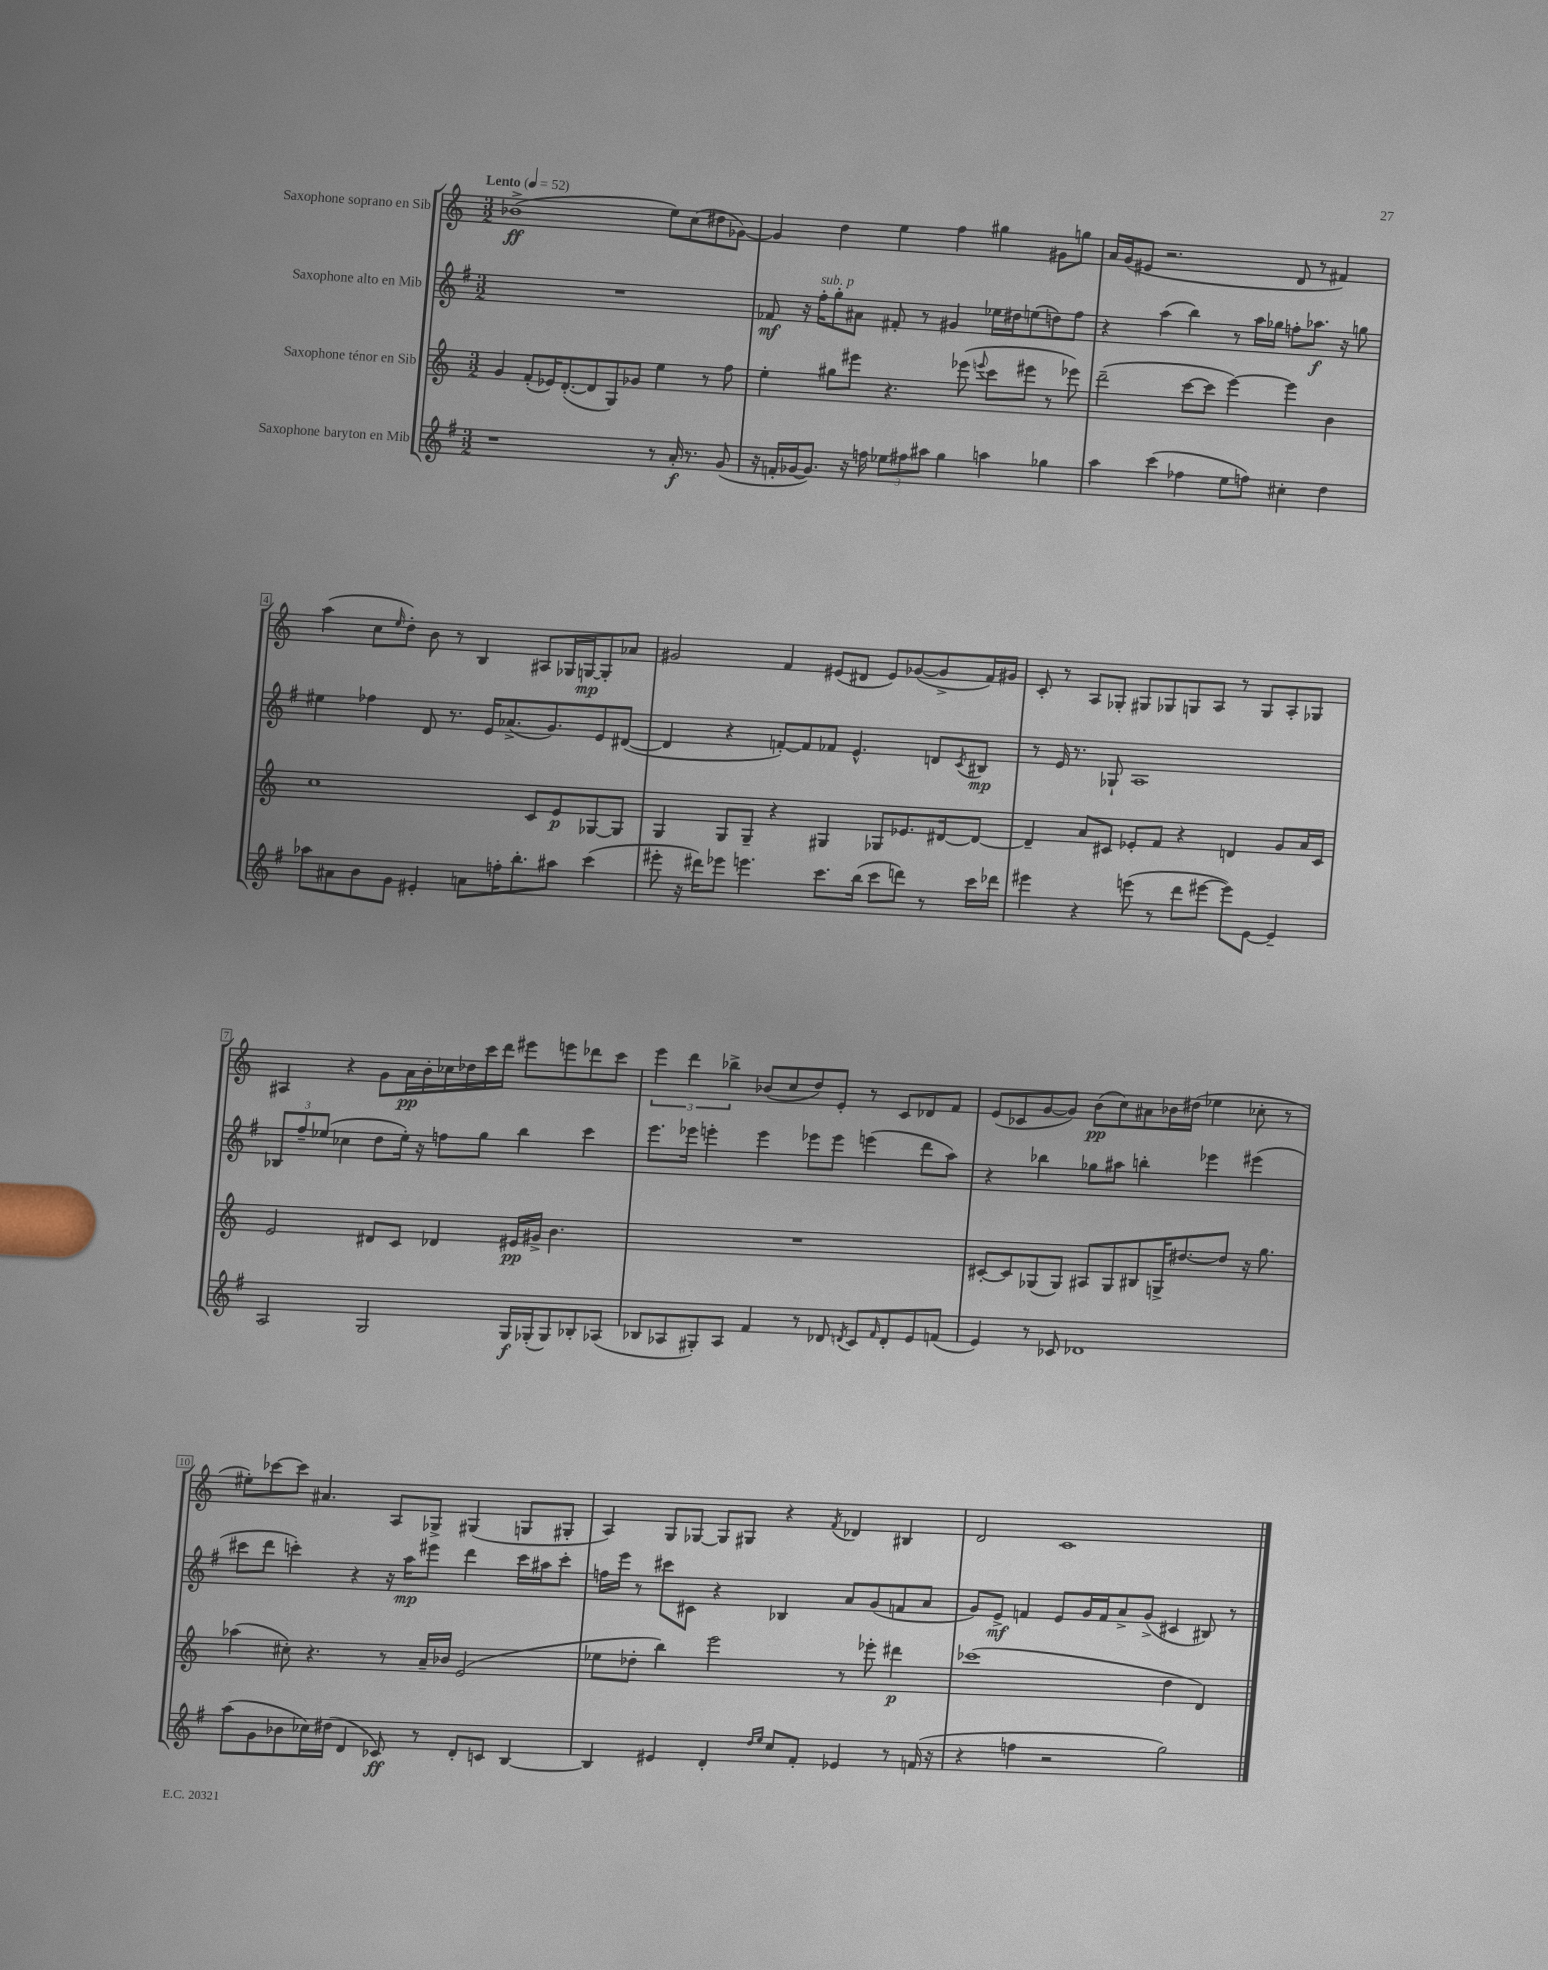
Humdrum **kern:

**kern	**kern	**kern	**kern
*staff4	*staff3	*staff2	*staff1
*clefG2	*clefG2	*clefG2	*clefG2
*k[f#]	*k[]	*k[f#]	*k[]
*M3/2	*M3/2	*M3/2	*M3/2
*MM52	*MM52	*MM52	*MM52
1r	4g/	1.r	(1b-^
.	(8f'/L	.	.
.	16e-/K)	.	.
.	([8.d'/	.	.
.	8d/]	.	.
.	8G/)	.	.
.	8g-/J	.	.
8r	4ee\	.	8ee\L)
16a'/	.	.	(8cc\
8.r	.	.	.
.	8r	.	8dd#\
(8g/	8ff\	.	[8g-\J)
=	=	=	=
16r	4ee'\	8f-/	4g-/]
16f'/LL	.	.	.
[16g-/J	.	16r	.
8.g-/]J)	.	16ff#'\LK	.
.	8gg#\L	8gg'\	4dd\
16r	8eee#\J	8a#\J	.
16ff\	.	.	.
12ee-\L	4.r	8f#'/	4ee\
12ff#\	.	.	.
.	.	8r	.
12aa#\J	.	.	.
4gg\	.	4g#/	4ff\
.	(8eee-\	.	.
.	8qqeee/	.	.
4aa\	8ccc\L	16ee-\LL	4gg#\
.	.	16dd#\J	.
.	8eee#\J	(8ee\	.
4gg-\	8r	8dd\)	8g#\L
.	8eee-\)	8ff#\J	8gg\J
=	=	=	=
4aa\	(2ddd~\	4r	16a/LL
.	.	.	(16g/J
.	.	.	8e#/J
(4ccc\	.	(4aa\	2.r
4ff-\	[8ccc\L	4bb\)	.
.	8ccc\]J	.	.
8ee\L	[4eee\)	8r	.
8ff\J)	.	16aa\LL	.
.	.	16gg-\JJ	.
4cc#'\	4eee\]	8ff'\L	8d/
.	.	8.aa-\J	8r
4dd\	4b\	.	4f#/)
.	.	16r	.
.	.	8gg\	.
=	=	=	=
8aa-\L	1cc	4ee#\	(4aa\
8a#\	.	.	.
8b\	.	4ff-\	8cc\L
.	.	.	16qqee/
8g\J	.	.	8dd'\J)
4e#'/	.	8d/	8b\
.	.	8.r	8r
8a\L	.	.	4B/
.	.	16e/LK	.
16ff'\K	.	(8.a-^/	.
8.bb'\	.	.	.
.	8c/L	.	8A#/L
.	.	8.g/)	.
8aa#\J	8e/	.	16G-/L
.	.	.	[16G/J
(4ccc\	[8G-/	8e/	8G'/]
.	8G-/]J	([8d#/J	8a-/J
=	=	=	=
8eee#'\	4G/	4d#/]	2g#/
16r	.	.	.
16ddd#\LK)	.	.	.
8eee-\J	8G/L	4r	.
4.eee\	8G~/J	.	.
.	4r	[8f'/L)	4f/
.	.	8f/]	.
8.ccc\L	4G#/	8f-/J	(8e#/L
.	.	4.e^^/	8d#/J
(16bb\Jk	.	.	.
8ccc\L	8G-/L	.	8e#/L)
8ddd\J)	8.e-/	.	([8g-/
8r	.	8d/L	8g-^/]
.	[16d#/k	.	.
.	.	8qc/	.
16ccc\LL	8d#/_J	8B#/J	16f/L)
16ddd-\JJ	.	.	16g#/JJ
=	=	=	=
4eee#\	4d#~/]	8r	8c'/
.	.	16e/	8r
.	.	8.r	.
4r	8a/L	.	8A/L
.	8c#/J	8G-`/	8G-'/J
(8eee\	8e-'/L	1A	8G#/L
8r	8f/J	.	8G-/
8ddd\L	4r	.	8G/
[8eee#\J	.	.	8A/J
8eee#\]L)	4d/	.	8r
[8e\J	.	.	8G/L
4e~/]	8g/L	.	8A'/
.	16a/L	.	8G-/J
.	16c#/JJ	.	.
=	=	=	=
2A/	2e/	12B-/L	4A#/
.	.	12ff#~/	.
.	.	(12ee-/J	.
.	.	4cc-\	4r
2G/	8d#/L	8dd\L	8g\L
.	8c/J	16ee-'\Jk)	16a\L
.	.	16r	16b'\
.	4d-/	8ff\L	16cc-\
.	.	.	16dd-\
.	.	8gg\J	16ccc\
.	.	.	16ddd\JJ
16G/LL	16e#/LL	4bb\	8eee#\L
(16G-'/J	16g#^/JJ	.	.
8G-/)	4.b\	.	8eee\
8B-'/	.	4ccc\	8ddd-\
(8A-/J	.	.	8ccc\J
=	=	=	=
8B-/L	1.r	8.eee\L	6eee\
8A-/	.	.	.
.	.	.	6ddd\
.	.	16eee-\Jk	.
8G#'/)	.	4eee'\	.
.	.	.	6bb-^\
8A-/J	.	.	.
4f#/	.	4eee\	(8b-/L
.	.	.	8cc/
8r	.	8eee-\L	8dd/)
8d-/	.	8eee-\J	8e'/J
8qd/	.	.	.
8c/L	.	(4eee\	8r
16qqf#/	.	.	.
8d'/	.	.	8c/L
8e/	.	8ddd\L	8d-/
(8f/J	.	8aa\J)	8f/J
=	=	=	=
4e/)	[8c#'/L	4r	(8e/L
.	8c#/]	.	8c-/
8r	(8G-/	4bb-\	[8g/
8c-/	8G-/J)	.	8g/]J)
1d-	8A#/L	8gg-\L	(8b\L
.	8G-/	8aa#\J	8cc\)
.	8B#/	4bb'\	8a#\
.	16G^/K	.	16b-\L
.	[8.dd#/	.	(16dd#\JJ
.	.	4eee-\	4ee-\
.	8dd#/]J	.	.
.	16r	(4eee#\	8cc-'\
.	8.gg\	.	.
.	.	.	8r
=	=	=	=
(8aa\L	(4aa-\	8ccc#\L	8ee#'\L)
8g\	.	8ddd\J	[8ccc-\
8b-\	8cc#'\)	4ccc'\)	8ccc-\]J
16cc-\L)	4.r	.	4.a#/
(16dd#\JJ	.	.	.
4d/	.	4r	.
8c-/)	8r	16r	8A/L
.	.	16aa\LK	.
8r	16a~/LL	8eee#\J	8G-^/J
.	16b-/JJ	.	.
8d'/L	(2e/	4ddd\	(4G#/
8c/J	.	.	.
[4B/	.	16ccc\LL	8G/L
.	.	16aa#\J	.
.	.	8ccc'\J	8G#'/J
=	=	=	=
4B/]	8ee-\L	16ff\LL	4A/)
.	.	16eee\JJ	.
.	8dd-'\J	8r	.
4e#/	4bb\)	8ccc#\L	8G/L
.	.	8c#\J	[8G-/J
4d'/	2eee\	4r	8G-/]L
.	.	.	8G#/J
16qqdd/LL	.	.	.
16qqee/JJ	.	.	.
8cc/L	.	4B-/	4r
8f#'/J	.	.	.
.	.	.	8qf/
4e-/	8r	8a/L	4d-/
.	8eee-'\	(8g/	.
8r	4ddd#\	8f/	4B#/
(16f/	.	8a/J	.
16r	.	.	.
=	=	=	=
4r	(1ccc-	8g/L)	2d/
.	.	8e^/J	.
4ff\	.	4f/	.
2r	.	8e/L	1c
.	.	16g/L	.
.	.	16f/J	.
.	.	8a^/	.
.	.	(8g^/J	.
2gg\)	4dd\	4c#/	.
.	4d/)	8B#/)	.
.	.	8r	.
==	==	==	==
*-	*-	*-	*-
